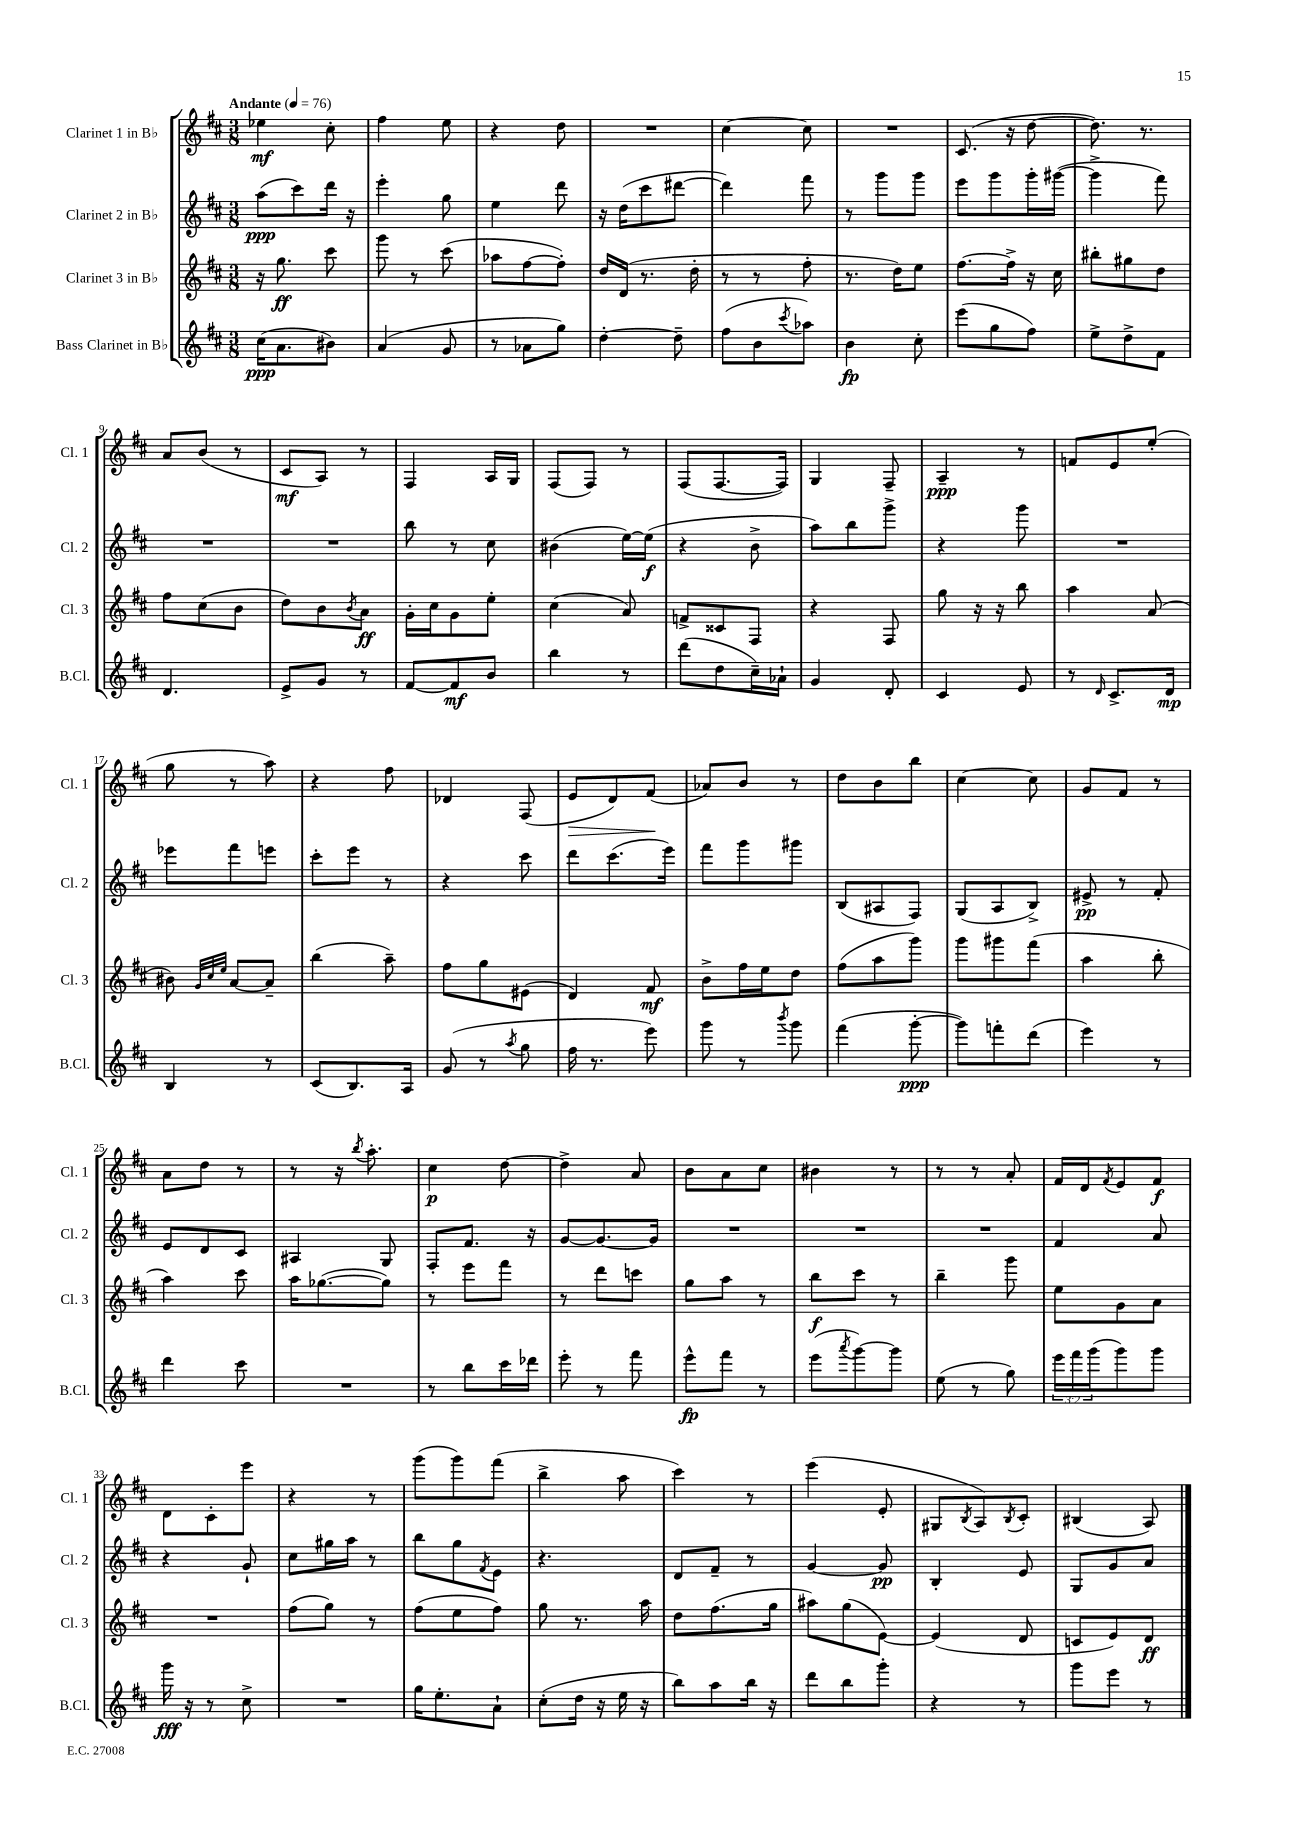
<<
\new StaffGroup <<
\new Staff = "s0" \with { instrumentName = "Clarinet 1 in Bb" shortInstrumentName = "Cl. 1" } {
    \clef treble \key d \major \numericTimeSignature \time 3/8 \tempo "Andante" 4 = 76
    ees''4\mf cis''8-. |
    fis''4 e''8 |
    r4 d''8 |
    R4. |
    cis''4~ cis''8 |
    R4. |
    cis'8.( r16 d''8~ |
    d''8.) r8. |
    a'8 b'8( r8 |
    cis'8\mf a8) r8 |
    fis4 a16 g16 |
    fis8( fis8) r8 |
    fis8( fis8.~ fis16) |
    g4 fis8-- |
    a4--\ppp r8 |
    f'8 e'8 e''8-.( |
    g''8 r8 a''8) |
    r4 fis''8 |
    des'4 fis8( |
    e'8\> d'8) fis'8\!( |
    aes'8) b'8 r8 |
    d''8 b'8 b''8 |
    cis''4~ cis''8 |
    g'8 fis'8 r8 |
    a'8 d''8 r8 |
    r8 r16 \acciaccatura { b''8 } a''8.-. |
    cis''4\p d''8~ |
    d''4-> a'8 |
    b'8 a'8 cis''8 |
    bis'4 r8 |
    r8 r8 a'8-. |
    fis'16 d'16 \acciaccatura { fis'8 } e'8 fis'8\f |
    d'8 cis'8-. e'''8 |
    r4 r8 |
    g'''8( g'''8) fis'''8( |
    b''4-> a''8 |
    cis'''4) r8 |
    e'''4( e'8-. |
    gis8 \acciaccatura { b8 } a8) \acciaccatura { b8 } cis'8-. |
    bis4( a8) \bar "|." |
}
\new Staff = "s1" \with { instrumentName = "Clarinet 2 in Bb" shortInstrumentName = "Cl. 2" } {
    \clef treble \key d \major \numericTimeSignature \time 3/8
    a''8\ppp( cis'''8) d'''16 r16 |
    e'''4-. g''8 |
    e''4 d'''8 |
    r16 d''16( cis'''8 dis'''8~ |
    dis'''4) fis'''8 |
    r8 g'''8 g'''8 |
    e'''8 g'''8 g'''16-. gis'''16~( |
    gis'''4-> fis'''8) |
    R4. |
    R4. |
    b''8 r8 cis''8 |
    bis'4( e''16~) e''16\f( |
    r4 b'8-> |
    a''8) b''8 g'''8-> |
    r4 g'''8 |
    R4. |
    ees'''8 fis'''8 e'''8 |
    cis'''8-. e'''8 r8 |
    r4 cis'''8 |
    d'''8 cis'''8.( e'''16) |
    fis'''8 g'''8 gis'''8 |
    b8( ais8 fis8) |
    g8( a8 b8->) |
    eis'8->\pp r8 fis'8-. |
    e'8 d'8 cis'8 |
    ais4 g8 |
    fis8-. fis'8. r16 |
    g'8~ g'8.~ g'16 |
    R4. |
    R4. |
    R4. |
    fis'4 a'8 |
    r4 g'8-! |
    cis''8 gis''16 a''16 r8 |
    b''8 g''8 \acciaccatura { fis'8 } e'8 |
    r4. |
    d'8 fis'8-- r8 |
    g'4~ g'8\pp |
    b4-. e'8 |
    g8 g'8 a'8 \bar "|." |
}
\new Staff = "s2" \with { instrumentName = "Clarinet 3 in Bb" shortInstrumentName = "Cl. 3" } {
    \clef treble \key d \major \numericTimeSignature \time 3/8
    r16 g''8.\ff cis'''8 |
    g'''8 r8 cis'''8( |
    aes''8 fis''8~ fis''8-.) |
    d''16 d'16( r8. d''16-. |
    r8 r8 fis''8-. |
    r8. d''16) e''8 |
    fis''8.~ fis''16-> r16 cis''16 |
    bis''8-. gis''8 d''8 |
    fis''8 cis''8( b'8 |
    d''8) b'8 \acciaccatura { b'8 } a'8\ff |
    g'16-. cis''16 g'8 e''8-. |
    cis''4( a'8) |
    f'8-> cisis'8 fis8 |
    r4 fis8 |
    g''8 r16 r16 b''8 |
    a''4 a'8( |
    bis'8) \grace { g'32 cis''32 e''32 } a'8~ a'8-- |
    b''4( a''8--) |
    fis''8 g''8 eis'8( |
    d'4) fis'8\mf |
    b'8-> fis''16 e''16 d''8 |
    fis''8( a''8 g'''8) |
    g'''8 gis'''8 fis'''8( |
    a''4 b''8-. |
    a''4) cis'''8 |
    a''16 ges''8.~( ges''8) |
    r8 e'''8 fis'''8 |
    r8 d'''8 c'''8 |
    g''8 a''8 r8 |
    b''8\f cis'''8 r8 |
    b''4-- g'''8 |
    e''8 g'8 a'8 |
    R4. |
    fis''8( g''8) r8 |
    fis''8( e''8 fis''8) |
    g''8 r8. a''16 |
    d''8 fis''8.( g''16 |
    ais''8) g''8( e'8~) |
    e'4( d'8 |
    c'8 e'8) d'8\ff \bar "|." |
}
\new Staff = "s3" \with { instrumentName = "Bass Clarinet in Bb" shortInstrumentName = "B.Cl." } {
    \clef treble \key d \major \numericTimeSignature \time 3/8 \override Staff.TupletNumber.text = #tuplet-number::calc-fraction-text
    cis''16\ppp( a'8. bis'8) |
    a'4( g'8 |
    r8 aes'8 g''8) |
    d''4~-. d''8-- |
    fis''8( b'8 \acciaccatura { cis'''8 } aes''8) |
    b'4\fp cis''8-. |
    e'''8( g''8 fis''8) |
    e''8-> d''8-> fis'8 |
    d'4. |
    e'8-> g'8 r8 |
    fis'8~ fis'8\mf b'8 |
    b''4 r8 |
    d'''8( d''8 cis''16--) aes'16-! |
    g'4 d'8-. |
    cis'4 e'8 |
    r8 \grace { d'16 } cis'8.-> d'16\mp |
    b4 r8 |
    cis'8( b8.) a16 |
    g'8( r8 \acciaccatura { a''8 } g''8 |
    fis''16 r8. e'''8) |
    g'''8 r8 \acciaccatura { b'''8 } g'''8 |
    fis'''4( g'''8~-.\ppp |
    g'''8) f'''8-. d'''8( |
    e'''4) r8 |
    d'''4 cis'''8 |
    R4. |
    r8 b''8 cis'''16 des'''16 |
    e'''8-. r8 fis'''8 |
    e'''8-^\fp fis'''8 r8 |
    e'''8( \acciaccatura { a'''8 } g'''8~) g'''8 |
    e''8( r8 g''8) |
    \tuplet 3/2 { e'''16 fis'''16 g'''16( } g'''8) g'''8 |
    g'''16\fff r16 r8 cis''8-> |
    R4. |
    g''16 e''8.-. a'8-! |
    cis''8-.( d''16 r16 e''16 r16 |
    b''8) a''8 b''16 r16 |
    d'''8 b''8 g'''8-. |
    r4 r8 |
    g'''8 e'''8 r8 \bar "|." |
}
>>
>>
